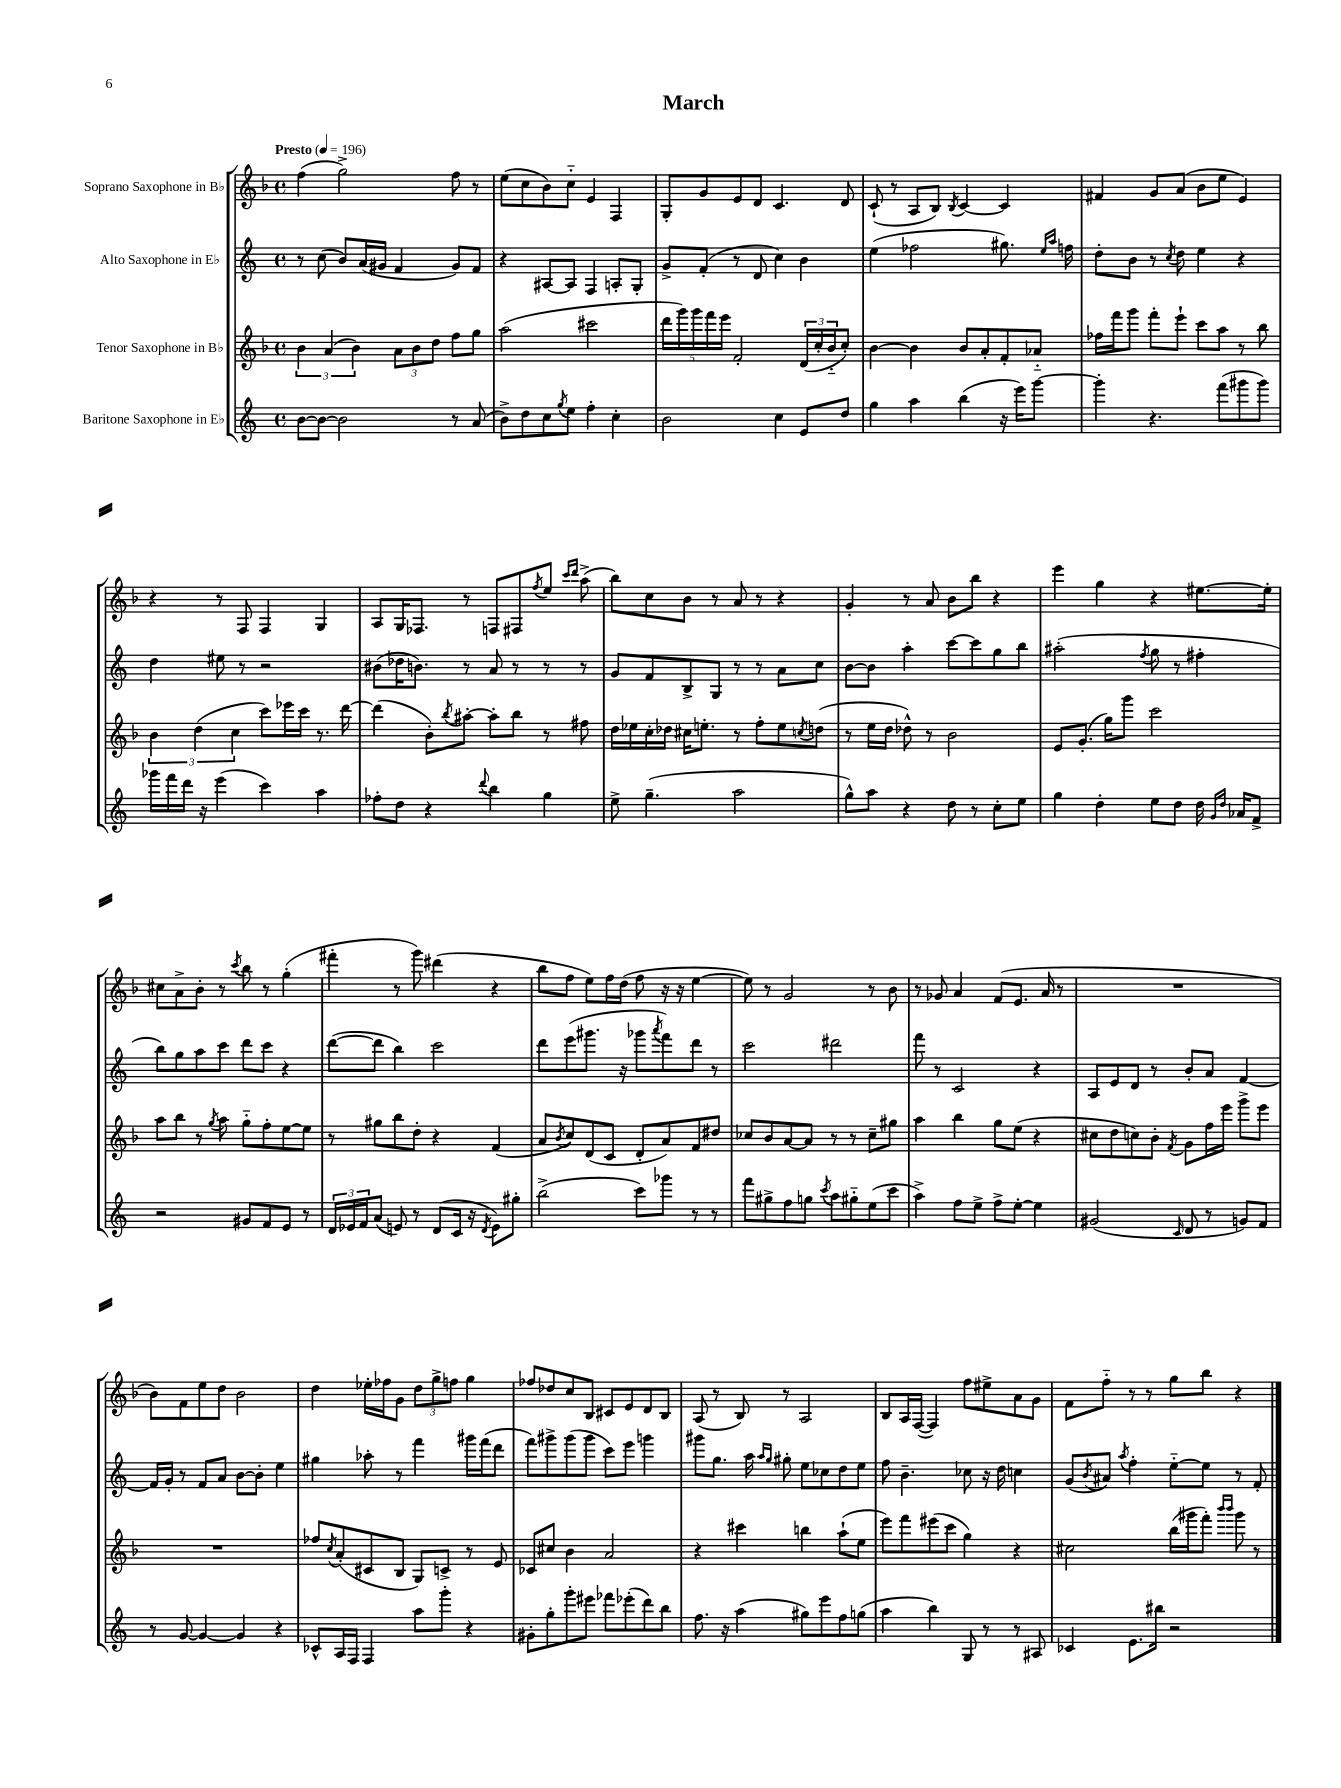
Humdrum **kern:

**kern	**kern	**kern	**kern
*part4	*part3	*part2	*part1
*staff4	*staff3	*staff2	*staff1
*I"Baritone Saxophone in E♭	*I"Tenor Saxophone in B♭	*I"Alto Saxophone in E♭	*I"Soprano Saxophone in B♭
*clefG2	*clefG2	*clefG2	*clefG2
*k[]	*k[b-]	*k[]	*k[b-]
*M4/4	*M4/4	*M4/4	*M4/4
*met(c)	*met(c)	*met(c)	*met(c)
*MM196	*MM196	*MM196	*MM196
=1	=1	=1	=1
!	!	!	!LO:TX:a:B:t=Presto
[8b\L	6b-\	8r	(4ff\
8b\J_	.	(8cc\	.
.	(6a/	.	.
2b\]	.	8b/L)	2gg^\)
.	6b-\)	.	.
.	.	(16a/L	.
.	.	16g#X/JJ	.
.	12a\L	4f/	.
.	12b-\	.	.
.	12dd\J	.	.
8r	8ff\L	8g#/L)	8ff\
(8a/	8gg\J	8f/J	8r
=2	=2	=2	=2
8b^\L)	(2aa\	4r	(8ee\L
8dd\	.	.	8cc\
8cc\	.	[8A#X/L	8b-\)
8qgg/	.	.	.
8ee\J	.	8A#/J]	8cc\J
4ff'\	2ccc#X\	4F/	4e/
4cc'\	.	8An'/L	4F/
.	.	8G'/J	.
=3	=3	=3	=3
2b\	20ddd\LL	8g^/L	8G'/L
.	20ggg\)	.	.
.	20ggg\	.	.
.	.	(8f'/J	8g/
.	20fff\	.	.
.	20eee\JJ	.	.
.	2f'/	8r	8e/
.	.	8d/	8d/J
4cc\	.	4cc\)	4.c/
8e/L	(24d/LL	4b\	.
.	24cc'/	.	.
.	24b-/J	.	.
8dd/J	8cc'/J)	.	8d/
=4	=4	=4	=4
4gg\	[4b-\	(4ee\	(8c`/
.	.	.	8r
4aa\	4b-\]	2ff-X\	8A/L
.	.	.	8B-/J)
.	.	.	8qB-/
(4bb\	8b-/L	.	[4c/
.	8a'/	.	.
16r	8f'/	8.gg#X\)	4c/]
16eee\KL)	.	.	.
[8ggg\J	8a-X/J	.	.
.	.	16qqee/LL	.
.	.	16qqaa/JJ	.
.	.	16ffn\	.
=5	=5	=5	=5
4ggg'\]	16ff-X\LL	8dd'\L	4f#X/
.	16fff\J	.	.
.	8ggg\J	8b\J	.
4.r	8fff'\L	8r	8g/L
.	.	8qcc/	.
.	8eee`\J	8dd\	(8a/J
.	8ccc\L	4ee\	8b-\L
(8fff\L	8aa\J	.	8ee\J
8ggg#X\	8r	4r	4e/)
8ggg#\J)	8bb-\	.	.
!!LO:LB:g=z
=6	=6	=6	=6
16ggg-X\LL	6b-\	4dd\	4r
16fff\	.	.	.
16ddd\JJ	.	.	.
.	(6dd\	.	.
16r	.	.	.
(4eee\	.	8ee#X\	8r
.	6cc\	.	.
.	.	8r	8F/
4ccc\)	8ccc\L)	2r	4F/
.	16eee-X\L	.	.
.	16ccc\JJ	.	.
4aa\	8.r	.	4G/
.	[16ddd\	.	.
=7	=7	=7	=7
8ff-X'\L	(4ddd\]	(8b#X\L	8A/L
8dd\J	.	16dd-X\K	16G/K
.	.	8.bn\J)	8.F-X/J
4r	8b-'\L)	.	.
.	8qbb-/	.	.
.	[8aa#X'\J	8r	8r
8qqddd/	.	.	.
4bb\	8aa#'\L]	8a/	8Fn/L
.	8bb-\J	8r	8F#X/
.	.	.	8qff/
4gg\	8r	8r	8ee/J
.	.	.	16qqccc/LL
.	.	.	16qqddd/JJ
.	8ff#X\	8r	(8aa^\
=8	=8	=8	=8
8ee^\	16dd\LL	8g/L	8bb-\L)
.	16ee-X\	.	.
(4.gg~\	16cc'\	8f/	8cc\
.	16dd-X\JJ	.	.
.	16cc#X\KL	8B^/	8b-\J
.	8.een'\J	.	.
.	.	8G/J	8r
2aa\	8r	8r	8a/
.	8ff'\L	8r	8r
.	8ee\	8a\L	4r
.	8qccn/	.	.
.	(8ddn\J	8cc\J	.
=9	=9	=9	=9
8gg^^\L)	8r	[8b\L	4g'/
8aa\J	16ee\LL	8b\J]	.
.	16dd\JJ	.	.
4r	8dd-X^^\)	4aa'\	8r
.	8r	.	8a/
8dd\	2b-\	[8ccc\L	8b-\L
8r	.	8ccc\]	8bb-\J
8cc'\L	.	8gg\	4r
8ee\J	.	8bb\J	.
=10	=10	=10	=10
4gg\	8e/L	(2aa#X'\	4eee\
.	(8.g'/J	.	.
4dd'\	.	.	4gg\
.	16gg\KL)	.	.
.	8ggg\J	.	.
.	.	8qff/	.
8ee\L	2ccc\	8gg\	4r
8dd\J	.	8r	.
16dd\	.	4ff#X'\	[8.ee#X\L
16qqg/LL	.	.	.
16qqdd/JJ	.	.	.
16a-X/KL	.	.	.
8f^/J	.	.	.
.	.	.	16ee#'\Jk]
!!LO:LB:g=z
=11	=11	=11	=11
2r	8aa\L	8bb\L)	8cc#X\L
.	8bb-\J	8gg\	8a^\
.	8r	8aa\	8b-'\J
.	8qgg/	.	.
.	8aa\	8ccc\J	8r
.	.	.	8qccc/
8g#X/L	8gg\L	8ddd\L	8bb-\
8f/	8ff'\	8ccc\J	8r
8e/J	[8ee\	4r	(4gg'\
8r	8ee\J]	.	.
=12	=12	=12	=12
24d/LL	8r	([8ddd\L	4fff#X'\
24e-X/	.	.	.
24f/J	.	.	.
(8a/J	8gg#X\L	8ddd\J]	.
8en/)	8bb-\	4bb\)	8r
8r	8dd'\J	.	8ggg\)
(8d/L	4r	2ccc\	(4ddd#X\
16c/Jk	.	.	.
16r	.	.	.
8qd/	.	.	.
8e\L)	(4f/	.	4r
8gg#X'\J	.	.	.
=13	=13	=13	=13
(2bb^\	8a/L	8ddd\L	8bb-\L
.	8qb-/	.	.
.	8cc/)	(8eee\	8ff\J
.	(8d/	8.ggg#X\J	8ee\L)
.	8c/J	.	16ff\L
.	.	16r	(16dd\JJ
8ccc\L)	8d'/L	8ggg-X\L	8ff\
.	.	8qaaa/	.
8ggg-X\J	8a/)	8fff\)	16r
.	.	.	16r
8r	8f/	8ddd\J	[4ee\
8r	8dd#X/J	8r	.
=14	=14	=14	=14
8fff\L	8cc-X/L	2ccc\	8ee\])
8gg#X^\	8b-/	.	8r
8ff\	[8a/	.	2g/
8ggn\J	8a/J]	.	.
8qccc/	.	.	.
8aa\L	8r	2ddd#X\	.
8gg#X\	8r	.	.
(8ee\	8cc-~\L	.	8r
8ccc\J	8gg#X\J	.	8b-\
=15	=15	=15	=15
4aa^\)	4aa\	8fff\	8r
.	.	8r	8g-X/
8ff\L	4bb-\	2c/	4a/
8ee^\J	.	.	.
8ff^\L	8gg\L	.	(8f/L
[8ee'\J	(8ee\J	.	8.e/J
4ee\]	4r	4r	.
.	.	.	16a/
.	.	.	8r
=16	=16	=16	=16
(2g#X/	8cc#X\L	8A/L	1r
.	8dd\	8e/	.
.	8ccn\)	8d/J	.
.	8b-'\J	8r	.
16qqc/	8qf/	.	.
8d/	8g\L	8b'/L	.
8r	16ff\L	8a/J	.
.	16eee\JJ	.	.
8gn/L)	8ggg^\L	[4f/	.
8f/J	8eee\J	.	.
!!LO:LB:g=z
=17	=17	=17	=17
8r	1r	16f/LL]	8b-\L)
.	.	16g'/JJ	.
[8g/	.	8r	8f\
4g/_	.	8f/L	8ee\
.	.	8a/J	8dd\J
4g/]	.	[8b\L	2b-\
.	.	8b'\J]	.
4r	.	4ee\	.
=18	=18	=18	=18
8c-X^^/L	8ff-X/L	4gg#X\	4dd\
.	8qcc/	.	.
16A/L	(8a'/	.	.
16F/JJ	.	.	.
4F/	8c#X/	8aa-X'\	16ee-X'\LL
.	.	.	16ff-X\J
.	8B-/J	8r	8g\J
8aa\L	8G/L)	4fff\	12dd\L
.	.	.	12gg^\
8ggg'\J	8cn^/J	.	.
.	.	.	12ffn\J
4r	8r	16ggg#X\LL	4gg\
.	.	(16fff\J	.
.	8e/	8ddd\J	.
=19	=19	=19	=19
8g#X'\L	8c-X/L	8fff\L)	8ff-X/L
8gg'\	8cc#X/J	8ggg#X^\	8dd-X/
8ggg'\	4b-\	(8ggg#\	8cc/
8eee#X\J	.	8ggg#\J	8B-/J
8fff-X\L	2a/	8ccc\L)	8c#X/L
(8eee-X'\	.	8eee\J	8e/
8ddd\)	.	4gggn\	8d/
8bb\J	.	.	8B-/J
=20	=20	=20	=20
8.ff\	4r	8ggg#X\L	(8A/
.	.	8.gg\J	8r
16r	.	.	.
(4aa\	4ccc#X\	.	8B-/)
.	.	16aa\	.
.	.	16qqaa/LL	.
.	.	16qqgg/JJ	.
.	.	8gg#X'\	8r
8gg#X\L)	4bbn\	8ee\L	2A/
8eee\	.	8cc-X\	.
8ff\	(8aa`\L	8dd\	.
(8ggn\J	8ee\J	8ee\J	.
=21	=21	=21	=21
4aa\	8eee\L)	8ff\	8B-/L
.	8fff\	4.b~\	16A/L
.	.	.	([16F/JJ
4bb\)	(8eee#X\	.	4F/])
.	8ccc\J	.	.
8G/	4gg\)	8cc-X\	8ff\L
8r	.	16r	8ee#X^\
.	.	16dd\	.
8r	4r	4ccn\	8a\
8A#X/	.	.	8g\J
=22	=22	=22	=22
4c-X/	2cc#X\	(8g/L	8f\L
.	.	8qb/	.
.	.	8a#X/J)	8ff\J
.	.	8qaa/	.
8.e\L	.	4ff'\	8r
.	.	.	8r
16bb#X\Jk	.	.	.
2r	(16bb-\LL	[8ee\L	8gg\L
.	16ggg#X\J	.	.
.	8fff'\J)	8ee\J]	8bb-\J
.	16qqbbb-/LL	.	.
.	16qqbbb-/JJ	.	.
.	8ggg#\	8r	4r
.	8r	8f'/	.
==	==	==	==
*-	*-	*-	*-
